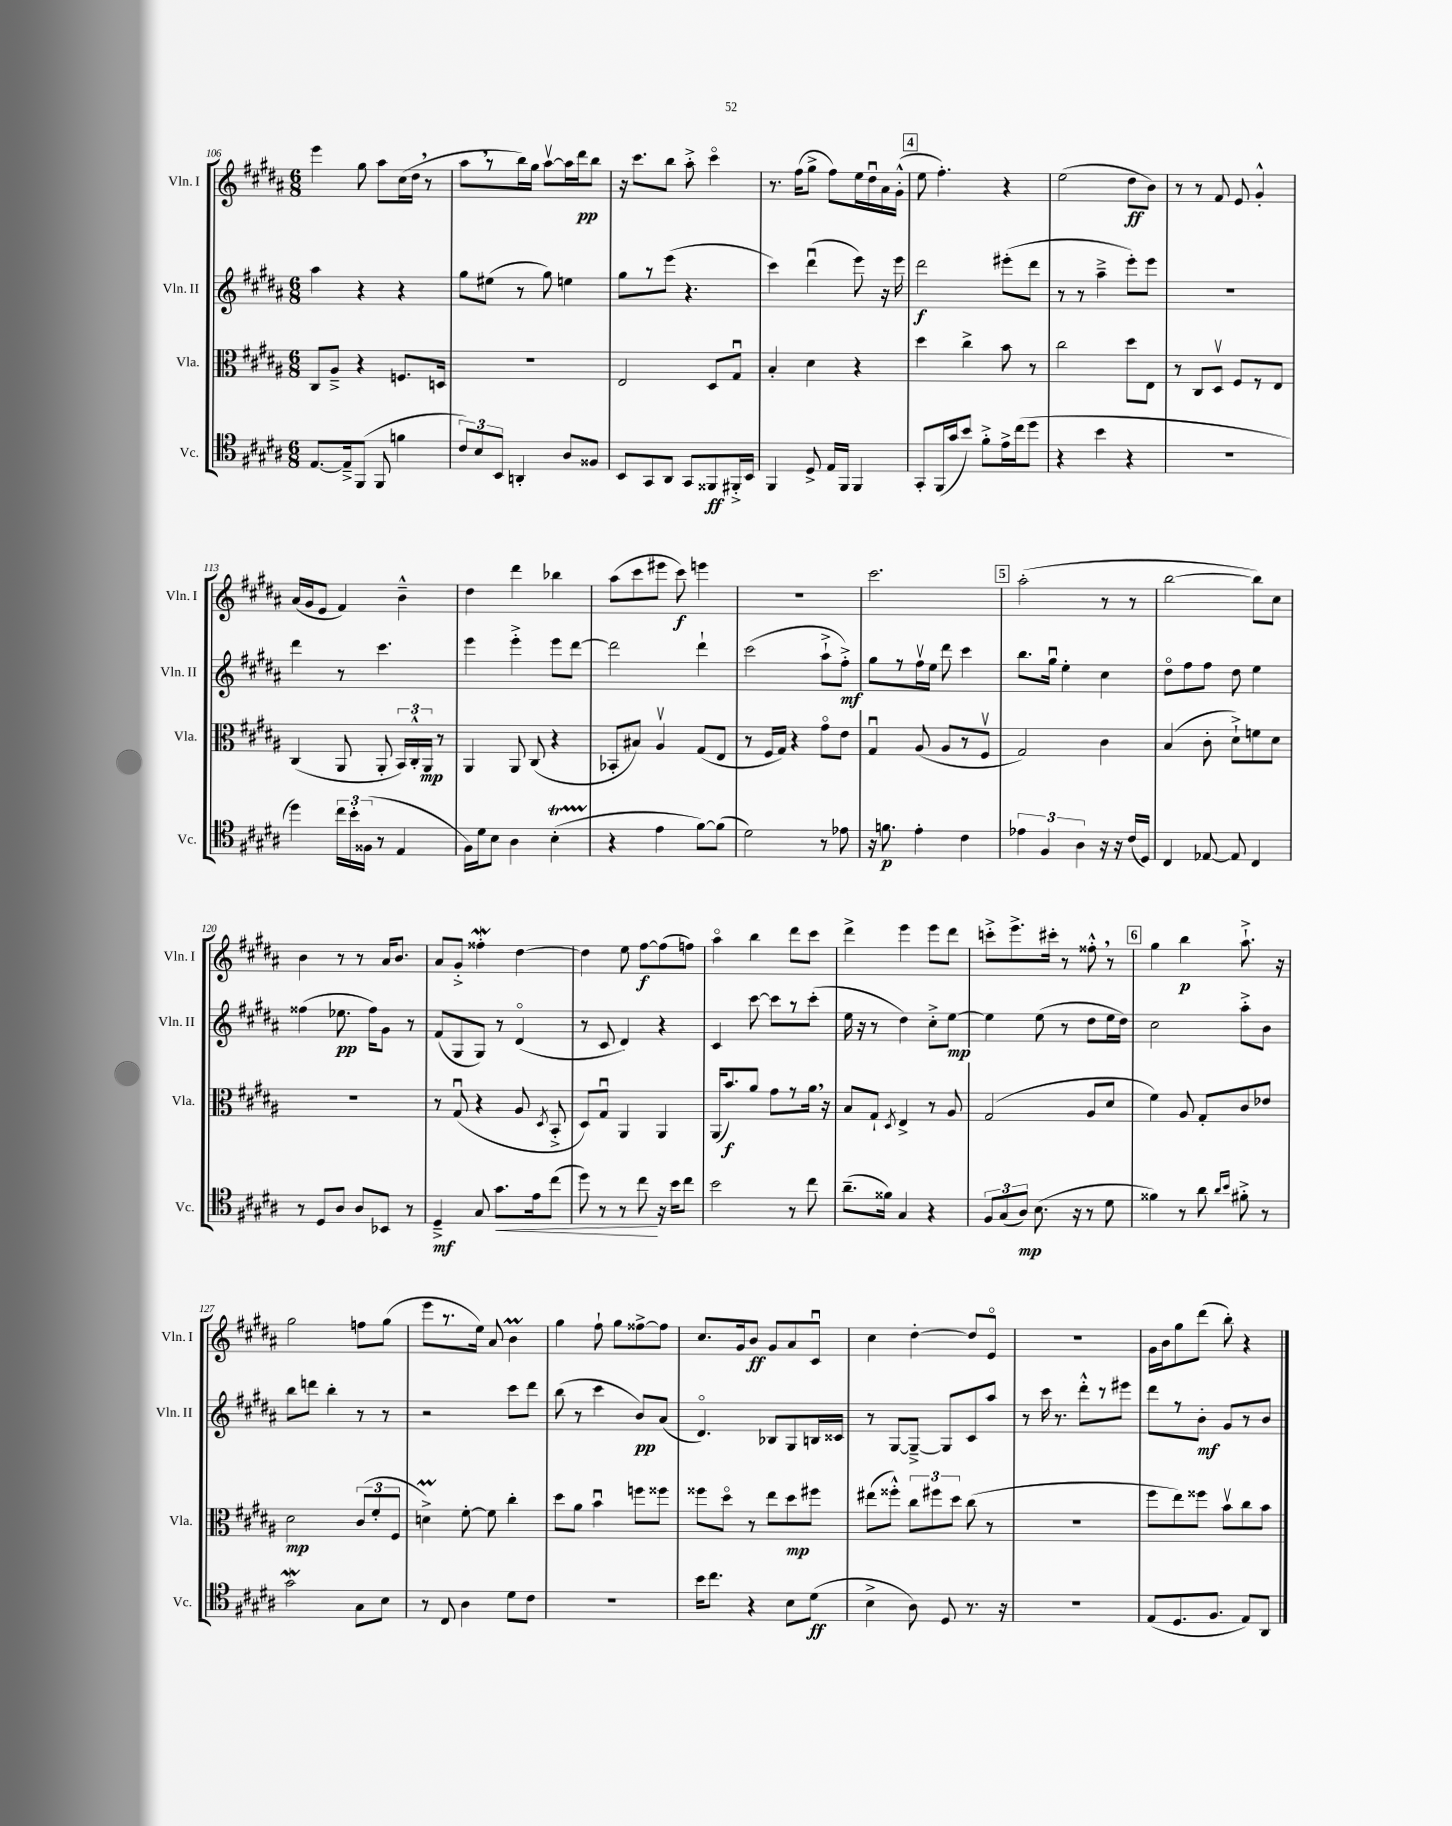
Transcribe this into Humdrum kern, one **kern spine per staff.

**kern	**kern	**kern	**kern
*staff4	*staff3	*staff2	*staff1
*clefC4	*clefC3	*clefG2	*clefG2
*k[f#c#g#d#a#]	*k[f#c#g#d#a#]	*k[f#c#g#d#a#]	*k[f#c#g#d#a#]
*M6/8	*M6/8	*M6/8	*M6/8
[8.E/L	8C#/L	4aa#\	4eee\
.	8A#~^/J	.	.
16E~^/]k	.	.	.
(8FF#/J	4r	4r	8gg#\
8FF#/	.	.	8aa#\L
4f\	8.F/L	4r	(16cc#\L
.	.	.	16dd#\JJ
.	.	.	8r
.	16D/Jk	.	.
=	=	=	=
12c#/L)	2.r	8gg#\L	8aa#\L
12B/	.	.	.
.	.	(8ee#\J	8r
12BB/J	.	.	.
4AA'/	.	8r	16bb\L)
.	.	.	16gg#\JJ
.	.	8gg#\)	[8aa#v\L
8A#/L	.	4ee\	16aa#\]L
.	.	.	16ddd#\J
8F##/J	.	.	8bb\J
=	=	=	=
8BB/L	2E/	8gg#\L	16r
.	.	.	8.ccc#\L
8GG#/	.	8r	.
8AA#/J	.	(8eee\J	8bb\J
8GG#/L	.	4.r	8aa#'^\
8FF##/	8D#/L	.	4ccc#o\
16FF#'^/L	8G#u/J	.	.
16BB/JJ	.	.	.
=	=	=	=
4FF#/	4B'/	4ccc#\)	8.r
.	.	.	(16ff#\LK
8D#^/	4d#\	(4ddd#u\	8gg#^\J
16E/LL	.	.	8ff#\L)
16FF#/JJ	.	.	.
4FF#/	4r	8eee\)	16ee\L
.	.	.	16dd#u\
.	.	16r	16a#\
.	.	16eee\	(16g#'^^\JJ
=	=	=	=
8GG#'/L	4dd#\	2ddd#\	8ee\
(16FF#/L	.	.	4.ff#'\)
16g#/J	.	.	.
8b/J)	4cc#^\	.	.
8f#'^\L	.	.	.
16e^\L	8b\	(8eee#'\L	4r
(16cc#\J	.	.	.
8dd#\J	8r	8ddd#\J	.
=	=	=	=
4r	2cc#\	8r	(2ee\
.	.	8r	.
4b\	.	4aa#~^\	.
4r	8dd#\L	8eee'\L)	8dd#\L
.	8E\J	8eee\J	8b\J)
=	=	=	=
2.r	8r	2.r	8r
.	8C#/L	.	8r
.	8D#v/J	.	8f#/
.	8F#/L	.	8e/
.	8r	.	4g#'^^/
.	8E/J	.	.
=	=	=	=
4dd#\)	(4C#/	4ddd#\	(16a#/LL
.	.	.	16g#/J
.	.	.	8e/J
24cc#\LL	8AA#/	8r	4f#/)
24b'\	.	.	.
(24F##\JJ	.	.	.
8r	8AA#'/	4.ccc#\	.
4E/	24BB/LL)	.	4b~^^\
.	24C#'^^/	.	.
.	24AA#/JJ	.	.
.	8r	.	.
=	=	=	=
16F#\LL)	4AA#/	4eee\	4dd#\
16d#\J	.	.	.
8B\J	.	.	.
4A#\	8AA#/	4eee'^\	4ddd#\
.	(8C#/	.	.
(4B'\	4r	8eee\L	4bb-\
.	.	[8ddd#\J	.
=	=	=	=
4r	8BB-'/L	2ddd#\]	(8aa#\L
.	8B#/J)	.	8ccc#\
4e\	4A#v/	.	8eee#\J
.	.	.	8ccc#\)
[8f#\L)	(8G#/L	4ddd#`\	4eee\
(8f#\]J	8E/J	.	.
=	=	=	=
2d#\)	8r	(2ccc#\	2.r
.	16F#/LL	.	.
.	16G#/JJ)	.	.
.	4r	.	.
8r	8g#o\L	8aa#`^\L	.
8e-\	8e\J	8ff#'^\J)	.
=	=	=	=
16r	4G#u/	8gg#\L	2.ccc#\
8.f\	.	.	.
.	.	8r	.
4e'\	(8A#/	16ff#v\L	.
.	.	16ee\JJ	.
.	8A#/L	8ddd#\	.
4c#\	8r	4ccc#\	.
.	8F#v/J	.	.
=	=	=	=
6e-\	2G#/)	8.bb\L	(2aa#'\
6F#/	.	.	.
.	.	16gg#u\Jk	.
.	.	4ee'\	.
6A#\	.	.	.
16r	4c#\	4cc#\	8r
16r	.	.	.
(16c#/LL	.	.	8r
16D#/JJ)	.	.	.
=	=	=	=
4C#/	(4B/	8dd#o\L	[2bb\
.	.	8ff#\	.
[8E-/	8c#'\	8ff#\J	.
8E-/]	8d#`^\L)	8dd#\	.
4C#/	8f\	4ee\	8bb\]L)
.	8d#\J	.	8cc#\J
=	=	=	=
8r	2.r	(4ff##\	4b\
8D#/L	.	.	.
8A#/J	.	8.ee-\	8r
8A#/L	.	.	8r
.	.	16ff##\LK)	.
8BB-/J	.	8g#\J	16a#/LK
.	.	.	8.b/J
8r	.	8r	.
=	=	=	=
4D#~^/	8r	(8f#/L	8a#/L
.	(8G#u/	8G#/	8g#'^/J
8G#/	4r	8G#/J)	4ff##'\
8.g#\L	.	8r	.
.	8A#/	(4d#o/	[4dd#\
16e\k	.	.	.
.	8qD#/	.	.
(8cc#\J	8BB'^/	.	.
=	=	=	=
8dd#\)	8D#/L)	8r	4dd#\]
8r	8G#u/J	8c#/	.
8r	4AA#/	4d#/)	8ee\
8cc#\	.	.	[8ff#\L
16r	4AA#/	4r	(8ff#\]
16b\LK	.	.	.
8cc#\J	.	.	8ff\J)
=	=	=	=
2b\	(16AA#/LK	4c#/	4aa#o\
.	8.b/)	.	.
.	8a#/J	[8ccc#\	4bb\
.	8g#\L	8ccc#\]L	.
8r	8r	8r	8ddd#\L
8cc#\	16a#\Jk	(8ccc#'\J	8ccc#\J
.	16r	.	.
=	=	=	=
(8.a#~\L	8B/L	16ee\	4ddd#^\
.	.	16r	.
.	8G#`/J	8r	.
16f##\Jk)	.	.	.
.	8qD#/	.	.
4G#/	4E^/	4dd#\)	4eee\
4r	8r	8cc#'^\L	8eee\L
.	8A#/	[8ee\J	8ddd#\J
=	=	=	=
12F#/L	(2G#/	4ee\]	8ccc'^\L
(12G#/	.	.	.
.	.	.	8.eee^\
12A#/J)	.	.	.
(8.B\	.	(8ee\	.
.	.	.	16ccc#'\Jk
.	.	8r	8r
16r	.	.	.
8r	8A#/L	8dd#\L	8ff##'^^\
8d#\	8d#/J	16ee\L	8r
.	.	16dd#\JJ)	.
=	=	=	=
4f##\)	4f#\)	2cc#\	4gg#\
8r	8A#/	.	4bb\
8a#\	8G#'/L	.	.
16qqa#/LL	.	.	.
16qqb/JJ	.	.	.
8f#'^\	8c#/	8aa#'^\L	8.aa#`^\
8r	8e-/J	8b\J	.
.	.	.	16r
=	=	=	=
2g#\	2d#\	8bb\L	2gg#\
.	.	8ddd\J	.
.	.	4bb'\	.
8G#\L	(12c#/L	8r	8ff\L
.	12f#'/	.	.
8B\J	.	8r	(8gg#\J
.	12F#/J	.	.
=	=	=	=
8r	4d^\)	2r	8eee\L
8C#/	.	.	8.r
4A#\	[8f#'\	.	.
.	.	.	16ee\Jk)
.	8f#\]	.	8a#/
8d#\L	4cc#'\	8ccc#\L	4b\
8c#\J	.	8ddd#\J	.
=	=	=	=
2.r	8dd#\L	(8bb\	4gg#\
.	8a#\J	8r	.
.	4bu\	4ccc#\	8ff#`\
.	.	.	8gg#\L
.	8ff\L	8b/L)	[8ff##^\
.	8ff##\J	(8a#/J	8ff##\]J
=	=	=	=
16b\LK	8ff##\L	4.d#o/)	8.cc#/L
8.cc#\J	.	.	.
.	8dd#o\J	.	.
.	.	.	16g#/k
4r	8r	.	8b/J
.	8ee\L	8B-/L	8g#/L
8B\L	8dd#\	8G#/	8a#/
(8d#\J	8ff#\J	16B/L	8c#u/J
.	.	16c##/JJ	.
=	=	=	=
4B^\	(8ee#\L	8r	4cc#\
.	8ff##'^^\J)	[8G#/L	.
8A#\)	12cc#\L	8G#~^/_J	[4dd#'\
.	12ff#\	.	.
8D#/	.	8G#/]L	.
.	12dd#\J	.	.
8.r	(8cc#\	8c#/	8dd#/]L
.	8r	8aa#/J	8eo/J
16r	.	.	.
=	=	=	=
2.r	2.r	8r	2.r
.	.	16ccc#\	.
.	.	8.r	.
.	.	8ddd#'^^\L	.
.	.	8r	.
.	.	8eee#\J	.
=	=	=	=
(8E/L	8ff#\L	8ddd#\L	16g#\LL
.	.	.	16b\J
8.D#/	8ee\)	8r	8gg#\
.	8ff##\J	8b'\J	(8ddd#\J
8.F#/J	.	.	.
.	8bv\L	8g#/L	8bb'\)
8E/L)	8cc#\	8r	4r
8AA#/J	8b\J	8b/J	.
==	==	==	==
*-	*-	*-	*-
